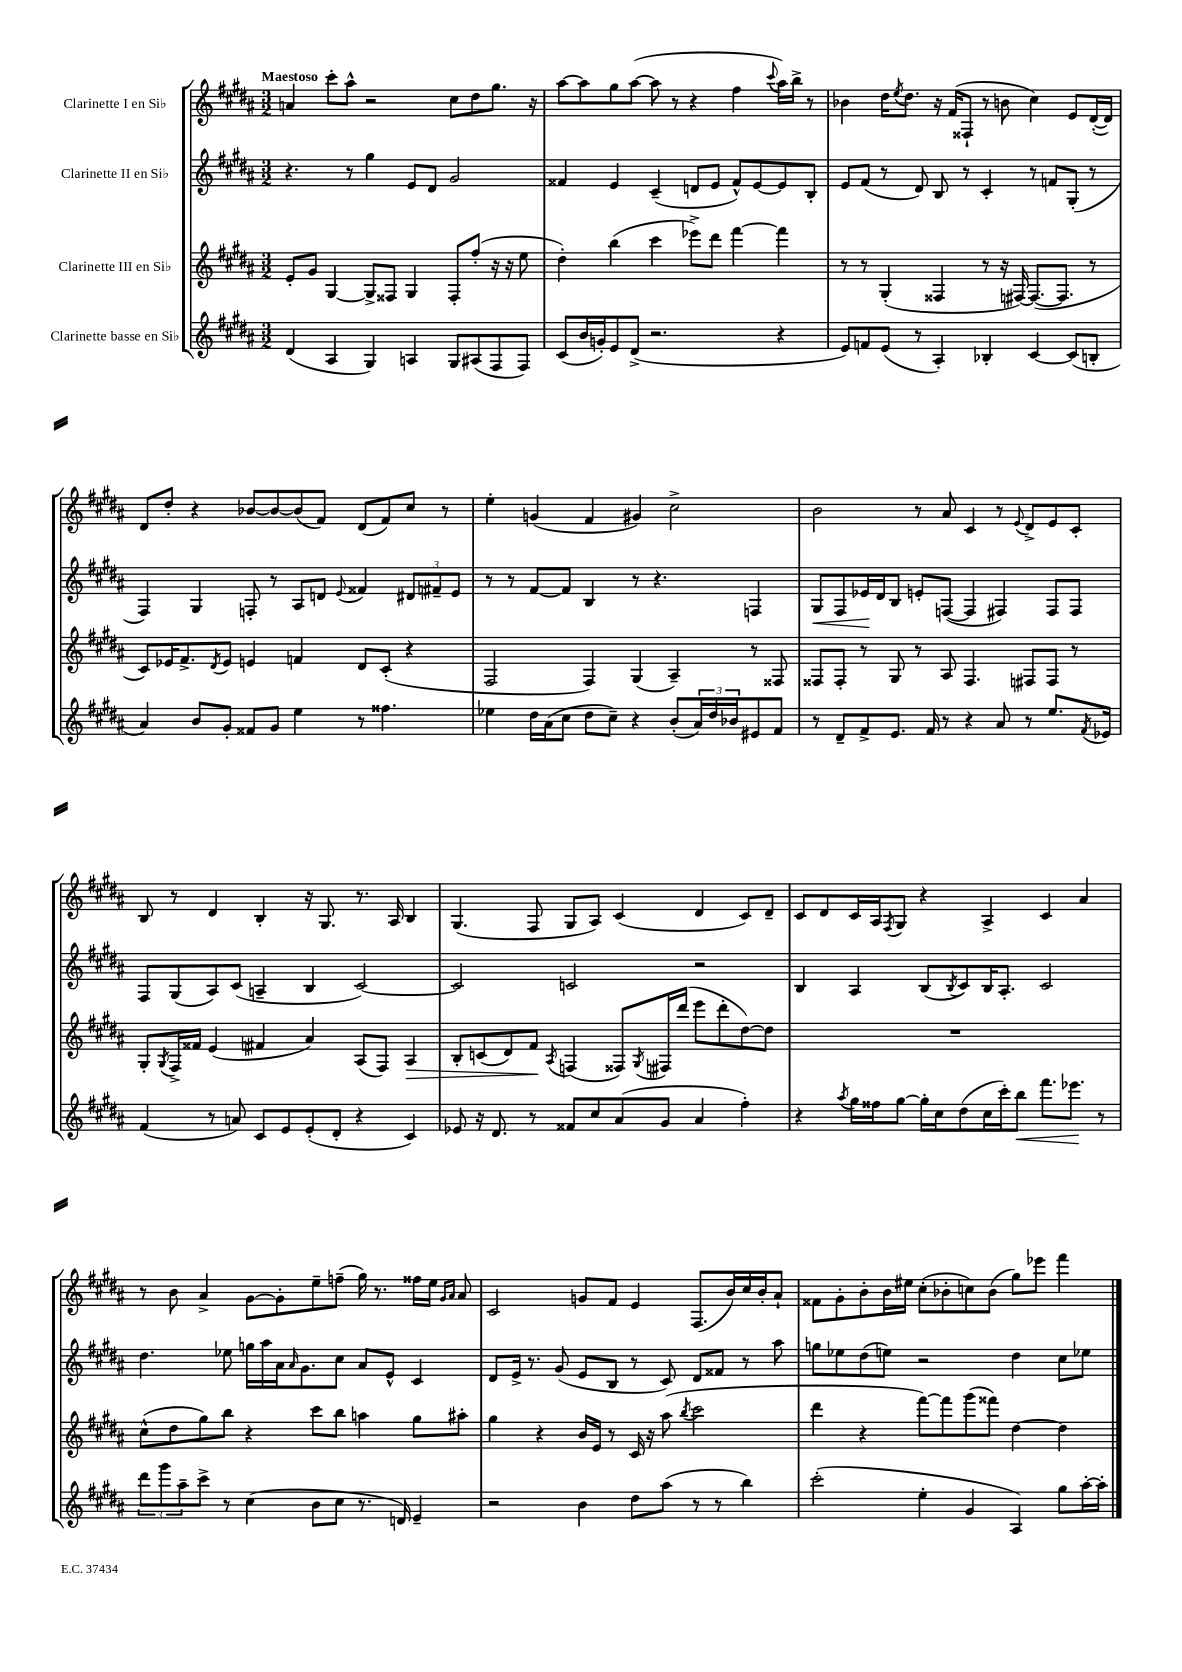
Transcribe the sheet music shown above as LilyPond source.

<<
\new StaffGroup <<
\new Staff = "s0" \with { instrumentName = "Clarinette I en Sib" } {
    \clef treble \key b \major \numericTimeSignature \time 3/2 \tempo "Maestoso"
    a'4 cis'''8-. ais''8-^ r2 cis''8 dis''8 gis''8. r16 |
    ais''8~ ais''8 gis''8 ais''8~( ais''8 r8 r4 fis''4 \appoggiatura { cis'''8 } ais''16) b''16-> r8 |
    bes'4 dis''16 \acciaccatura { e''8 } dis''8. r16 fis'16( fisis8-! r8 b'8 cis''4) e'8 dis'16~-.( dis'16) |
    dis'8 dis''8-. r4 bes'8~ bes'8~ bes'8( fis'8) dis'8( fis'8) cis''8 r8 |
    e''4-. g'4( fis'4 gis'4) cis''2-> |
    b'2 r8 ais'8 cis'4 r8 \appoggiatura { e'8 } dis'8-> e'8 cis'8-. |
    b8 r8 dis'4 b4-. r16 gis8. r8. ais16 b4 |
    gis4.( fis8 gis8 ais8) cis'4( dis'4 cis'8) dis'8-- |
    cis'8 dis'8 cis'16 ais16 \acciaccatura { fis8 } gis8 r4 ais4-> cis'4 ais'4 |
    r8 b'8 ais'4-> gis'8~ gis'8-. e''8-- f''8--( gis''16) r8. fisis''16 e''16 \grace { gis'16 ais'16 } ais'8 |
    cis'2 g'8 fis'8 e'4 fis8.( b'16) cis''16 b'16-. ais'8-! |
    fisis'8 gis'8-. b'8-. b'16 eis''16 cis''8-.( bes'8-. c''8) bes'8( gis''8) ees'''8 fis'''4 \bar "|." |
}
\new Staff = "s1" \with { instrumentName = "Clarinette II en Sib" } {
    \clef treble \key b \major \numericTimeSignature \time 3/2
    r4. r8 gis''4 e'8 dis'8 gis'2 |
    fisis'4 e'4 cis'4--( d'8 e'8 fisis'8-^) e'8~ e'8 b8-. |
    e'8 fis'8( r8 dis'8) b8 r8 cis'4-. r8 f'8 gis8-.( r8 |
    fis4) gis4 f8-. r8 ais8 d'8 \appoggiatura { e'8 } fisis'4 \tuplet 3/2 { dis'8 fis'8-- e'8 } |
    r8 r8 fis'8~ fis'8 b4 r8 r4. f4 |
    gis8\< fis8 ees'16\! dis'16 b8 e'8-. f8~( f4 fis4) fis8 fis8 |
    fis8 gis8( ais8) cis'8( a4-- b4 cis'2~) |
    cis'2 c'2 r2 |
    b4 ais4 b8( \acciaccatura { b8 } cis'8) b16 ais8.-. cis'2 |
    dis''4. ees''8 g''16 ais''16 ais'16 \grace { ais'16 } gis'8. cis''8 ais'8 e'8-^ cis'4 |
    dis'8 e'16-> r8. gis'8( e'8 b8 r8 cis'8) dis'8 fisis'8 r8 ais''8 |
    g''8 ees''8 dis''8( e''8) r2 dis''4 cis''8 ees''8 \bar "|." |
}
\new Staff = "s2" \with { instrumentName = "Clarinette III en Sib" } {
    \clef treble \key b \major \numericTimeSignature \time 3/2
    e'8-. gis'8 gis4~ gis8-> fisis8 gis4 fisis8-. fis''8-.( r16 r16 e''8 |
    dis''4-.) b''4( cis'''4 ees'''8->) dis'''8 fis'''4~ fis'''4 |
    r8 r8 gis4-.( fisis4 r8 r16 fis16~) fis8.~( fis8. r8 |
    cis'8) ees'16 fis'8.-> \acciaccatura { dis'8 } ees'8 e'4 f'4 dis'8 cis'8-.( r4 |
    fis2 fis4) gis4( ais4--) r8 fisis8 |
    fisis8 fisis8-. r8 gis8 r8 ais8 fisis4. fis8 fis8 r8 |
    gis8-. \acciaccatura { gis8 } fis16-> fisis'16 e'4( fis'4 ais'4) ais8( fis8) ais4\> |
    b8-. c'8( dis'8) fis'8\! \acciaccatura { ais8 } f4( fisis8) \acciaccatura { gis8 } fis16 dis'''16( e'''8 dis'''8-. dis''8~) dis''8 |
    R1. |
    cis''8-^( dis''8 gis''8) b''8 r4 cis'''8 b''8 a''4 gis''8 ais''8-. |
    gis''4 r4 b'16 e'16 r8 cis'16 r16 ais''8( \acciaccatura { b''8 } cis'''2 |
    dis'''4 r4 fis'''8~) fis'''8 gis'''8( fisis'''8) dis''4~ dis''4 \bar "|." |
}
\new Staff = "s3" \with { instrumentName = "Clarinette basse en Sib" } {
    \clef treble \key b \major \numericTimeSignature \time 3/2
    dis'4( ais4 gis4) a4 gis8 ais8( fis8 fis8) |
    cis'8( b'16 g'16-.) e'8 dis'8->( r2. r4 |
    e'8) f'8 e'8( r8 ais4-.) bes4-. cis'4~ cis'8( b8-. |
    ais'4) b'8 gis'8-. fisis'8 gis'8 e''4 r8 fisis''4. |
    ees''4 dis''16 ais'16( cis''8 dis''8 cis''8--) r4 b'8-.( \tuplet 3/2 { ais'16) dis''16 bes'16 } eis'8 fis'8 |
    r8 dis'8-- fis'8-> e'8. fis'16 r8 r4 ais'8 r8 e''8. \acciaccatura { fis'8 } ees'16 |
    fis'4( r8 a'8) cis'8 e'8 e'8-.( dis'8-. r4 cis'4) |
    ees'8 r16 dis'8. r8 fisis'8 cis''8 ais'8( gis'8 ais'4 fis''4-.) |
    r4 \acciaccatura { ais''8 } gis''16 fisis''16 gis''8~ gis''16-. cis''16 dis''8( cis''16 cis'''16-.) b''8\< fis'''8. ees'''8.\! r8 |
    \tuplet 3/2 { dis'''8 gis'''8 ais''8-- } cis'''8-> r8 cis''4( b'8 cis''8 r8. d'16) e'4-- |
    r2 b'4 dis''8 ais''8( r8 r8 b''4) |
    cis'''2-.( e''4-. gis'4 ais4) gis''8 ais''16~-. ais''16-. \bar "|." |
}
>>
>>
\layout { \context { \Score \remove "Bar_number_engraver" } }
